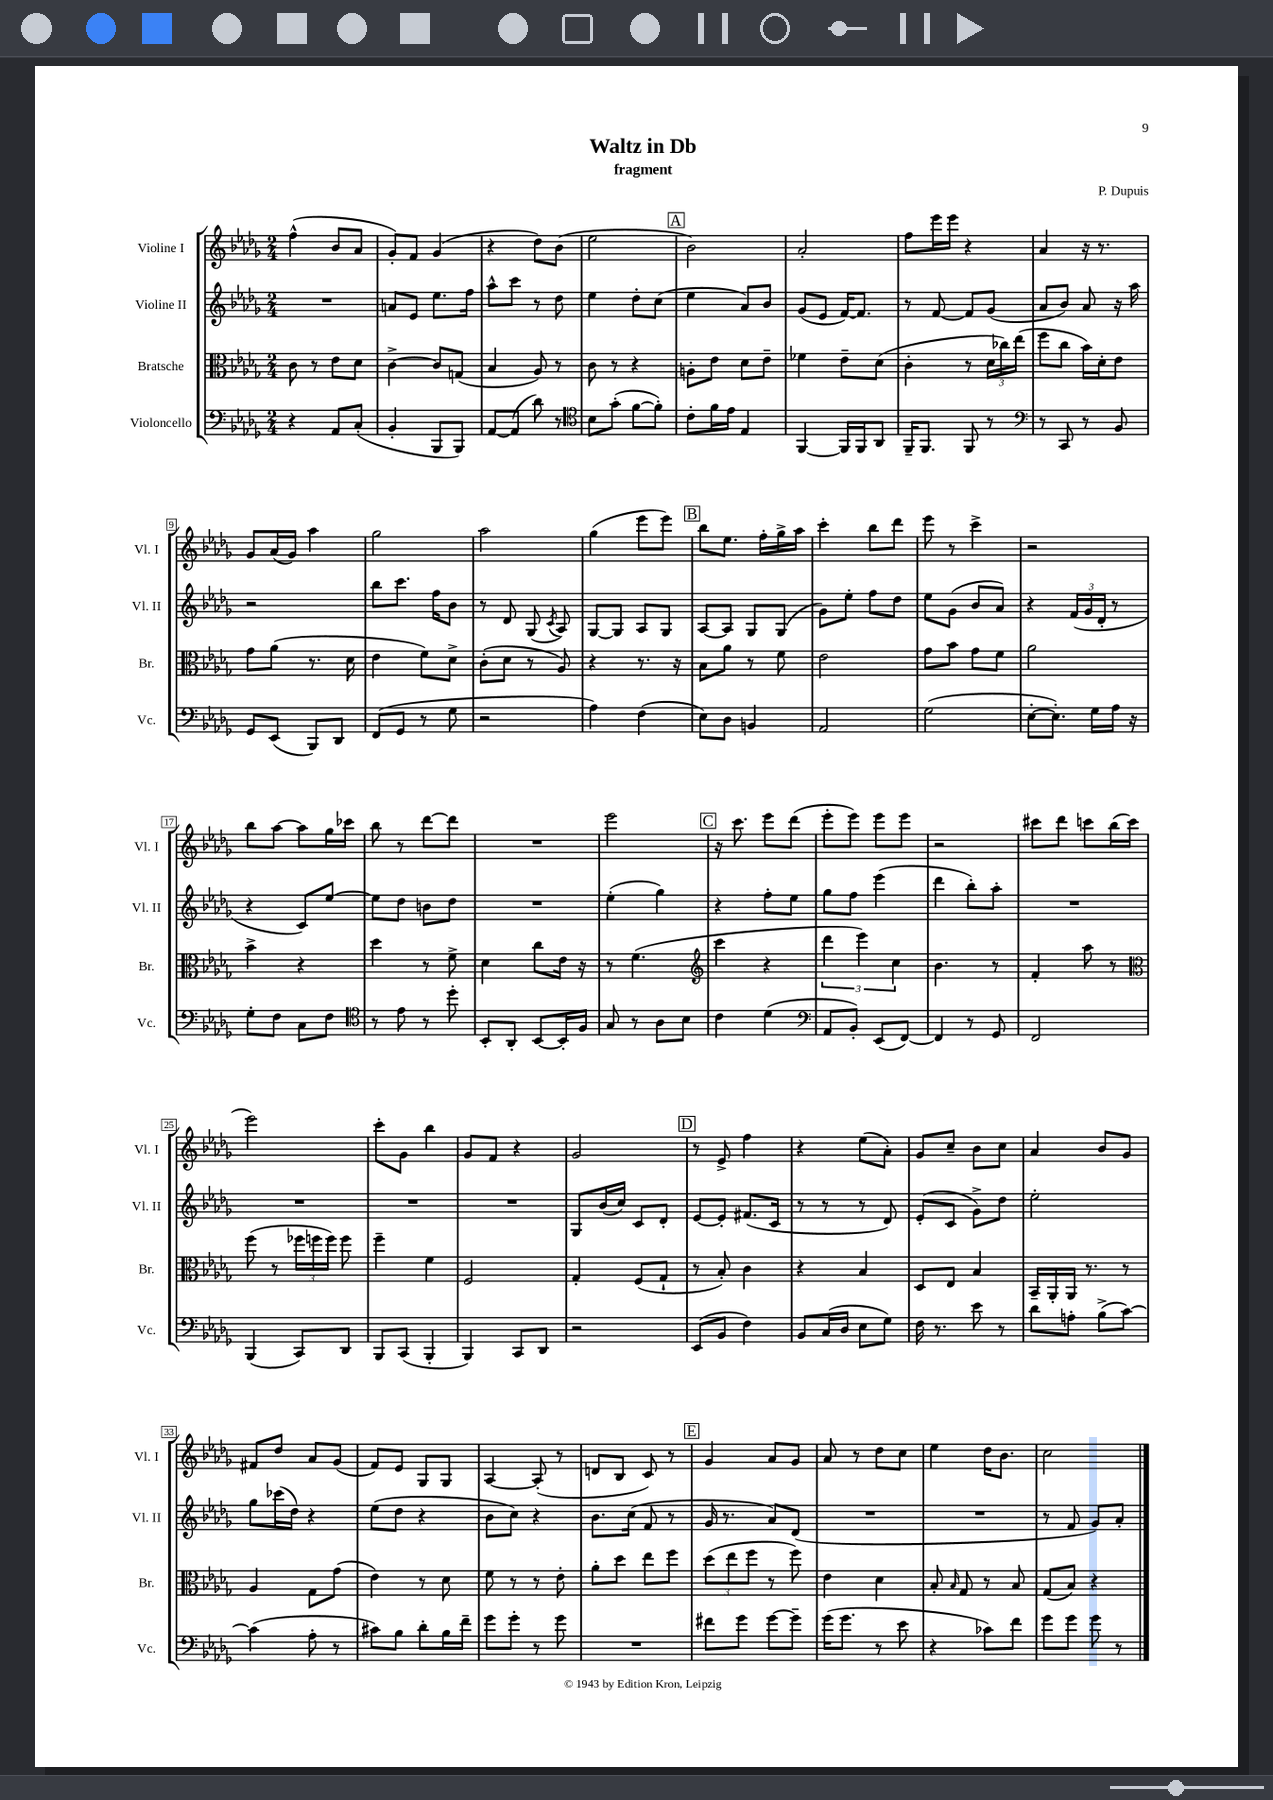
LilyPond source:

\header { title = "Waltz in Db" composer = "P. Dupuis" subtitle = "fragment" }
<<
\new StaffGroup <<
\new Staff = "s0" \with { instrumentName = "Violine I" shortInstrumentName = "Vl. I" } {
    \clef treble \key des \major \numericTimeSignature \time 2/4
    \autoBeamOff f''4-^( bes'8[ aes'8] |
    ges'8[-.) f'8] ges'4( |
    r4 des''8[) bes'8]( |
    ees''2 |
    \mark \markup { \box "A" } bes'2) |
    aes'2-. |
    f''8[ ees'''16 ees'''16] r4 |
    aes'4 r16 r8. |
    ges'8[ aes'16( ges'16]) aes''4 |
    ges''2 |
    aes''2 |
    ges''4( ees'''8[ ees'''8]) |
    \mark \markup { \box "B" } bes''8[ ees''8.] f''16[-. ges''16-> aes''16] |
    c'''4-. bes''8[ des'''8] |
    ees'''8 r8 c'''4-> |
    r2 |
    bes''8[ aes''8]~ aes''8[ ges''16 ces'''16] |
    bes''8 r8 des'''8[~ des'''8] |
    R2 |
    ees'''2 |
    \mark \markup { \box "C" } r16 c'''8. ees'''8[ des'''8]( |
    ees'''8[-. ees'''8]) ees'''8[ ees'''8] |
    r2 |
    cis'''8[ des'''8] c'''8[ bes''16( c'''16] |
    ees'''2) |
    c'''8[-. ges'8] bes''4 |
    ges'8[ f'8] r4 |
    ges'2 |
    \mark \markup { \box "D" } r8 ees'8-> f''4 |
    r4 ees''8[( aes'8]-.) |
    ges'8[ c''8]-- bes'8[ c''8] |
    aes'4 bes'8[ ges'8] |
    fis'8[ des''8] aes'8[ ges'8]( |
    f'8[) ees'8] ges8[ ges8] |
    aes4~ aes8-.( r8 |
    d'8[ bes8] c'8) r8 |
    \mark \markup { \box "E" } ges'4 aes'8[ ges'8] |
    aes'8 r8 des''8[ c''8] |
    ees''4 des''16[ bes'8.] |
    c''2 \bar "|." |
}
\new Staff = "s1" \with { instrumentName = "Violine II" shortInstrumentName = "Vl. II" } {
    \clef treble \key des \major \numericTimeSignature \time 2/4
    \autoBeamOff R2 |
    a'8[ ees'8] ees''8.[ f''16] |
    aes''8[-^ c'''8] r8 des''8 |
    ees''4 des''8[-. c''8]( |
    \mark \markup { \box "A" } ees''4 aes'8[) bes'8] |
    ges'8[( ees'8] f'16[~) f'8.] |
    r8 f'8~ f'8[ ges'8]( |
    aes'8[ bes'8]) aes'8 r16 aes''16 |
    r2 |
    bes''8[ c'''8.] f''16[ bes'8] |
    r8 des'8 ges8( \acciaccatura { c'8 } aes8) |
    ges8[~ ges8] aes8[ ges8] |
    \mark \markup { \box "B" } aes8[~ aes8] ges8[ ges8]( |
    ges'8[) ees''8]-. f''8[ des''8] |
    ees''8[ ges'8]( bes'8[ aes'8]) |
    r4 \tuplet 3/2 { f'16[( ges'16 des'16]-. } r8 |
    r4 c'8[) ees''8]~ |
    ees''8[ des''8] b'8[ des''8] |
    R2 |
    ees''4-.( ges''4) |
    \mark \markup { \box "C" } r4 f''8[-. ees''8] |
    ges''8[ f''8] ees'''4( |
    des'''4 bes''8[-.) aes''8]-. |
    R2 |
    R2 |
    R2 |
    R2 |
    ges8[ bes'16( c''16]) c'8[ des'8]-. |
    \mark \markup { \box "D" } ees'8[~ ees'8]-. fis'8.[( c'16] |
    r8 r8 r8 des'8) |
    ees'8[-.( c'8] ges'8[->) des''8] |
    ees''2-. |
    ges''8[ ces'''16( des''16]) r4 |
    ees''8[( des''8] r4 |
    bes'8[ c''8]) r4 |
    bes'8.[ c''16]( f'8 r8 |
    \mark \markup { \box "E" } ges'16 r8. aes'8[) des'8]( |
    R2 |
    R2 |
    r8 f'8 ges'8[) aes'8]-. \bar "|." |
}
\new Staff = "s2" \with { instrumentName = "Bratsche" shortInstrumentName = "Br." } {
    \clef alto \key des \major \numericTimeSignature \time 2/4
    \autoBeamOff c'8 r8 ees'8[ des'8] |
    c'4~-> c'8[ g8]( |
    bes4 aes8) r8 |
    c'8 r8 r4 |
    \mark \markup { \box "A" } a8[-. ees'8] des'8[ ees'8]-- |
    fes'4 ees'8[-- des'8]( |
    c'4-. r8 \tuplet 3/2 { des'16[ ces''16) ees''16]( } |
    f''8[ c''8] bes'16[) des'16-. ees'8] |
    ges'8[ aes'8]( r8. des'16 |
    ees'4 f'8[) des'8]-> |
    c'8[-.( des'8] r8 aes8) |
    r4 r8. r16 |
    \mark \markup { \box "B" } bes8[ aes'8] r8 f'8 |
    ees'2 |
    ges'8[ bes'8] ges'8[ f'8] |
    aes'2 |
    bes'4-> r4 |
    des''4 r8 f'8-> |
    des'4 c''8[ ees'16] r16 |
    r8 f'4.( |
    \mark \markup { \box "C" } \clef treble c'''4 r4 |
    \tuplet 3/2 { des'''4 ees'''4) c''4 } |
    bes'4. r8 |
    f'4-. aes''8 r8 |
    \clef alto f''8( r8 \tuplet 3/2 { fes''16[ f''16 f''16]) } f''8 |
    f''4-- f'4 |
    f2 |
    ges4-. f8[( ges8]-! |
    \mark \markup { \box "D" } r8 bes8-.) c'4 |
    r4 bes4 |
    des8[ ees8] bes4 |
    bes,16[-- aes,16-. aes,16] r8. r8 |
    aes4 ges8[ ges'8]( |
    ees'4) r8 des'8 |
    f'8 r8 r8 ees'8-. |
    aes'8[-. des''8] ees''8[ f''8] |
    \mark \markup { \box "E" } \tuplet 3/2 { des''8[( ees''8 f''8] } r8 f''8) |
    ees'4 des'4 |
    bes8-. \grace { bes16 } ges8 r8 bes8 |
    ges8[( bes8]) r4 \bar "|." |
}
\new Staff = "s3" \with { instrumentName = "Violoncello" shortInstrumentName = "Vc." } {
    \clef bass \key des \major \numericTimeSignature \time 2/4
    \autoBeamOff r4 aes,8[ c8]-.( |
    bes,4-. bes,,8[ bes,,8]) |
    aes,8[~ aes,8]( des'8) r8 |
    \clef tenor bes8[ ges'8]-.( f'8[~ f'8]-.) |
    \mark \markup { \box "A" } c'8[-. f'16 ees'16] ees4 |
    f,4~ f,16[ f,16 aes,8] |
    f,16[-- f,8.] f,8 r8 |
    \clef bass r8 c,8 r8 bes,8 |
    ges,8[ ees,8]( bes,,8[) des,8] |
    f,8[( ges,8] r8 ges8 |
    r2 |
    aes4) f4( |
    \mark \markup { \box "B" } ees8[) des8] b,4 |
    aes,2 |
    ges2( |
    ees8[~-. ees8.]-.) ges16[ aes16] r16 |
    ges8[-. f8] c8[ f8] |
    \clef tenor r8 ees'8 r8 des''8-. |
    bes,8[-. aes,8]-. bes,8[~ bes,16-. f16] |
    ges8 r8 aes8[ bes8] |
    \mark \markup { \box "C" } c'4 des'4( |
    \clef bass aes,8[ bes,8]-.) ees,8[( f,8]~) |
    f,4 r8 ges,8 |
    f,2 |
    bes,,4( c,8[) des,8] |
    bes,,8[ c,8]( bes,,4-. |
    bes,,4) c,8[ des,8] |
    r2 |
    \mark \markup { \box "D" } ees,8[( bes,8] f4) |
    bes,8[ c16( des16] ees8[ ges8]) |
    f16 r8. ees'8 r8 |
    des'8[ a8]-. bes8[->( c'8]~) |
    c'4( aes8-. r8 |
    cis'8[) bes8] des'8[-. bes16 f'16]-- |
    ges'8[ ges'8]-. r8 ges'8 |
    R2 |
    \mark \markup { \box "E" } fis'8[ ges'8] ges'8[~ ges'8]-- |
    ges'16[( ges'8.] r8 ees'8 |
    r4 ces'8[) f'8] |
    ges'8[ ges'8] ges'8 r8 \bar "|." |
}
>>
>>
\layout { \context { \Score \override BarNumber.stencil = #(make-stencil-boxer 0.1 0.3 ly:text-interface::print) } }
